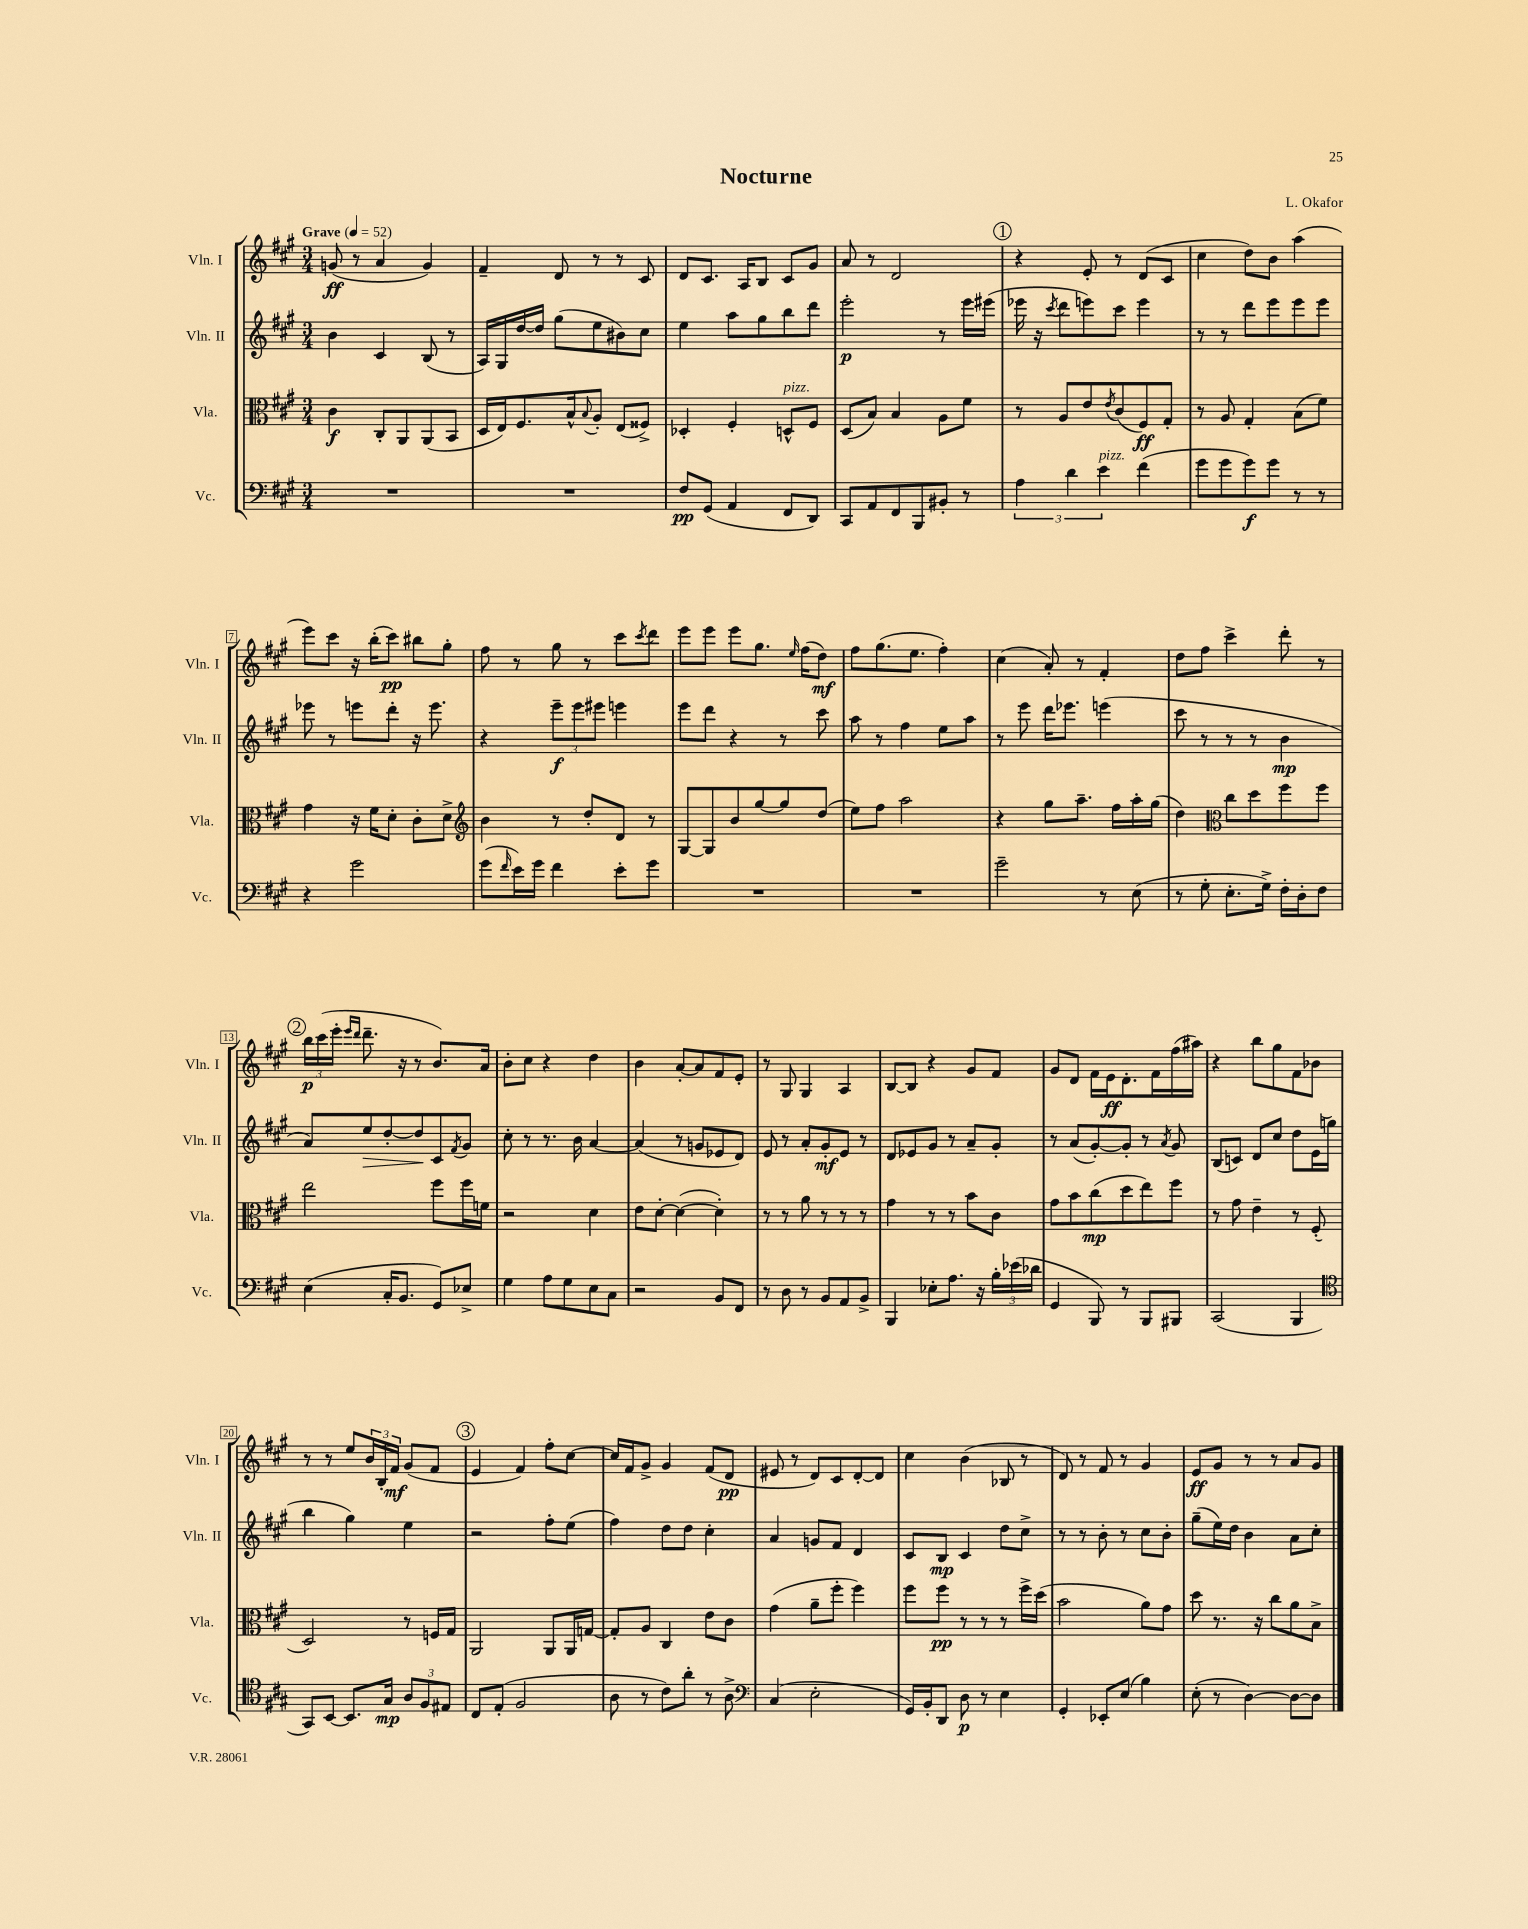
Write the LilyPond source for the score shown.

\header { title = "Nocturne" composer = "L. Okafor" }
<<
\new StaffGroup <<
\new Staff = "s0" \with { instrumentName = "Vln. I" shortInstrumentName = "Vln. I" } {
    \clef treble \key a \major \numericTimeSignature \time 3/4 \tempo "Grave" 4 = 52
    g'8\ff( r8 a'4 g'4) |
    fis'4-- d'8 r8 r8 cis'8 |
    d'8 cis'8. a16 b8 cis'8 gis'8 |
    a'8 r8 d'2 |
    \mark \markup { \circle "1" } r4 e'8-. r8 d'8( cis'8 |
    cis''4 d''8) b'8 a''4( |
    e'''8) cis'''8 r16 b''16-.( cis'''8\pp) bis''8 gis''8-. |
    fis''8 r8 gis''8 r8 cis'''8 \acciaccatura { cis'''8 } d'''8 |
    e'''8 e'''8 e'''8 gis''8. \grace { e''16 } fis''16( d''8\mf) |
    fis''8 gis''8.( e''8. fis''4-.) |
    cis''4( a'8-.) r8 fis'4-. |
    d''8 fis''8 cis'''4-> d'''8-. r8 |
    \mark \markup { \circle "2" } \tuplet 3/2 { b''16\p cis'''16( e'''16-. } \grace { e'''16 d'''16 } d'''8.-- r16 r8 b'8.) a'16 |
    b'8-. cis''8 r4 d''4 |
    b'4 a'8~-. a'8 fis'8 e'8-. |
    r8 gis8 gis4 a4 |
    b8~ b8 r4 gis'8 fis'8 |
    gis'8 d'8 fis'16 e'16\ff d'8.-. fis'16 fis''16( ais''16) |
    r4 b''8 gis''8 fis'8 bes'8 |
    r8 r8 e''8 \tuplet 3/2 { b'16 b16-. fis'16\mf } gis'8( fis'8 |
    \mark \markup { \circle "3" } e'4 fis'4) fis''8-. cis''8~ |
    cis''16 fis'16 gis'8-> gis'4 fis'8( d'8\pp |
    eis'8 r8 d'8) cis'8 d'8~-. d'8 |
    cis''4 b'4( bes8 r8 |
    d'8) r8 fis'8 r8 gis'4 |
    e'8\ff gis'8 r8 r8 a'8 gis'8 \bar "|." |
}
\new Staff = "s1" \with { instrumentName = "Vln. II" shortInstrumentName = "Vln. II" } {
    \clef treble \key a \major \numericTimeSignature \time 3/4
    b'4 cis'4 b8( r8 |
    a16) gis16 d''16~ d''16 gis''8( e''8 bis'8) cis''8 |
    e''4 a''8 gis''8 b''8 d'''8 |
    e'''2-.\p r8 e'''16 eis'''16( |
    \mark \markup { \circle "1" } ees'''16 r16 \acciaccatura { cis'''8 } d'''8 e'''8) cis'''8 e'''4 |
    r8 r8 d'''8 e'''8 e'''8 e'''8 |
    ees'''8 r8 e'''8 d'''8-. r16 e'''8. |
    r4 \tuplet 3/2 { e'''8--\f e'''8 eis'''8 } e'''4 |
    e'''8 d'''8 r4 r8 cis'''8 |
    a''8 r8 fis''4 e''8 a''8 |
    r8 e'''8 d'''16 ees'''8. e'''4( |
    cis'''8 r8 r8 r8 b'4\mp |
    \mark \markup { \circle "2" } a'8) e''8\> d''8~-. d''8\! cis'8 \acciaccatura { fis'8 } gis'8 |
    cis''8-. r8 r8. b'16 a'4~ |
    a'4( r8 g'8 ees'8 d'8) |
    e'8 r8 a'8-. gis'8-.\mf e'8 r8 |
    d'8 ees'8 gis'8 r8 a'8-- gis'8-. |
    r8 a'8( gis'8~-.) gis'8-. r8 \acciaccatura { a'8 } gis'8 |
    b8( c'8) d'8 cis''8 d''8 e'16 g''16( |
    b''4 gis''4) e''4 |
    \mark \markup { \circle "3" } r2 fis''8-. e''8( |
    fis''4) d''8 d''8 cis''4-. |
    a'4 g'8 fis'8 d'4 |
    cis'8 b8\mp cis'4 d''8 cis''8-> |
    r8 r8 b'8-. r8 cis''8 b'8-. |
    gis''8--( e''16) d''16 b'4 a'8 cis''8-. \bar "|." |
}
\new Staff = "s2" \with { instrumentName = "Vla." shortInstrumentName = "Vla." } {
    \clef alto \key a \major \numericTimeSignature \time 3/4
    cis'4\f cis8-. a,8 a,8( b,8 |
    d16 e16) fis8. b16-^ \appoggiatura { b8 } a8-. e8( fisis8->) |
    des4-. fis4-. d8-^^\markup { \italic "pizz." } fis8 |
    d8( b8) b4 a8 fis'8 |
    \mark \markup { \circle "1" } r8 a8 e'8 \acciaccatura { e'8 } cis'8( fis8\ff) gis8-. |
    r8 a8 gis4-. b8( fis'8) |
    gis'4 r16 fis'16 d'8-. cis'8-. d'8-> |
    \clef treble b'4 r8 d''8-. d'8 r8 |
    gis8~ gis8 b'8 gis''8~ gis''8 d''8( |
    e''8) fis''8 a''2 |
    r4 gis''8 a''8.-- fis''16 a''16-. gis''16( |
    d''4) \clef alto cis''8 d''8 fis''8 fis''8 |
    \mark \markup { \circle "2" } e''2 fis''8 fis''16 f'16 |
    r2 d'4 |
    e'8 d'8~-. d'4~( d'4-.) |
    r8 r8 a'8 r8 r8 r8 |
    gis'4 r8 r8 b'8 cis'8 |
    gis'8 b'8 cis''8\mp( d''8 e''8) fis''8 |
    r8 gis'8 e'4-- r8 fis8-.( |
    d2) r8 f16 gis16 |
    \mark \markup { \circle "3" } a,2 a,8 a,16 g16~ |
    g8-. a8 cis4 e'8 cis'8 |
    gis'4( a'8-- fis''8-. fis''4) |
    fis''8 fis''8\pp r8 r8 r8 fis''16-> d''16( |
    b'2 a'8) gis'8 |
    d''8 r8. r16 cis''8 a'8 b8-> \bar "|." |
}
\new Staff = "s3" \with { instrumentName = "Vc." shortInstrumentName = "Vc." } {
    \clef bass \key a \major \numericTimeSignature \time 3/4
    R2. |
    R2. |
    fis8\pp gis,8( a,4 fis,8 d,8) |
    cis,8 a,8 fis,8 b,,8 bis,8-. r8 |
    \mark \markup { \circle "1" } \tuplet 3/2 { a4 d'4 e'4^\markup { \italic "pizz." } } fis'4( |
    gis'8 gis'8 gis'8\f) gis'8 r8 r8 |
    r4 gis'2 |
    gis'8( \grace { fis'16 } e'16) gis'16 fis'4 e'8-. gis'8 |
    R2. |
    R2. |
    gis'2-- r8 e8( |
    r8 gis8-. e8.-. gis16->) fis16-. d16-. fis8 |
    \mark \markup { \circle "2" } e4( cis16-. b,8. gis,8) ees8-> |
    gis4 a8 gis8 e8 cis8 |
    r2 b,8 fis,8 |
    r8 d8 r8 b,8 a,8 b,8-> |
    b,,4 ees8-. a8. r16 \tuplet 3/2 { b16-. ees'16( des'16 } |
    gis,4 b,,8) r8 b,,8 bis,,8 |
    cis,2( b,,4 |
    \clef tenor gis,8) b,8~ b,8. gis16\mp \tuplet 3/2 { a8 fis8 eis8 } |
    \mark \markup { \circle "3" } cis8 e8-.( fis2 |
    a8 r8 cis'8) a'8-. r8 a8-> |
    \clef bass cis4( e2-. |
    gis,16) b,16-. d,8 d8\p r8 e4 |
    gis,4-. ees,8-. e8( b4) |
    e8-.( r8 d4~) d8~ d8 \bar "|." |
}
>>
>>
\layout { \context { \Score \override BarNumber.stencil = #(make-stencil-boxer 0.1 0.3 ly:text-interface::print) } }
